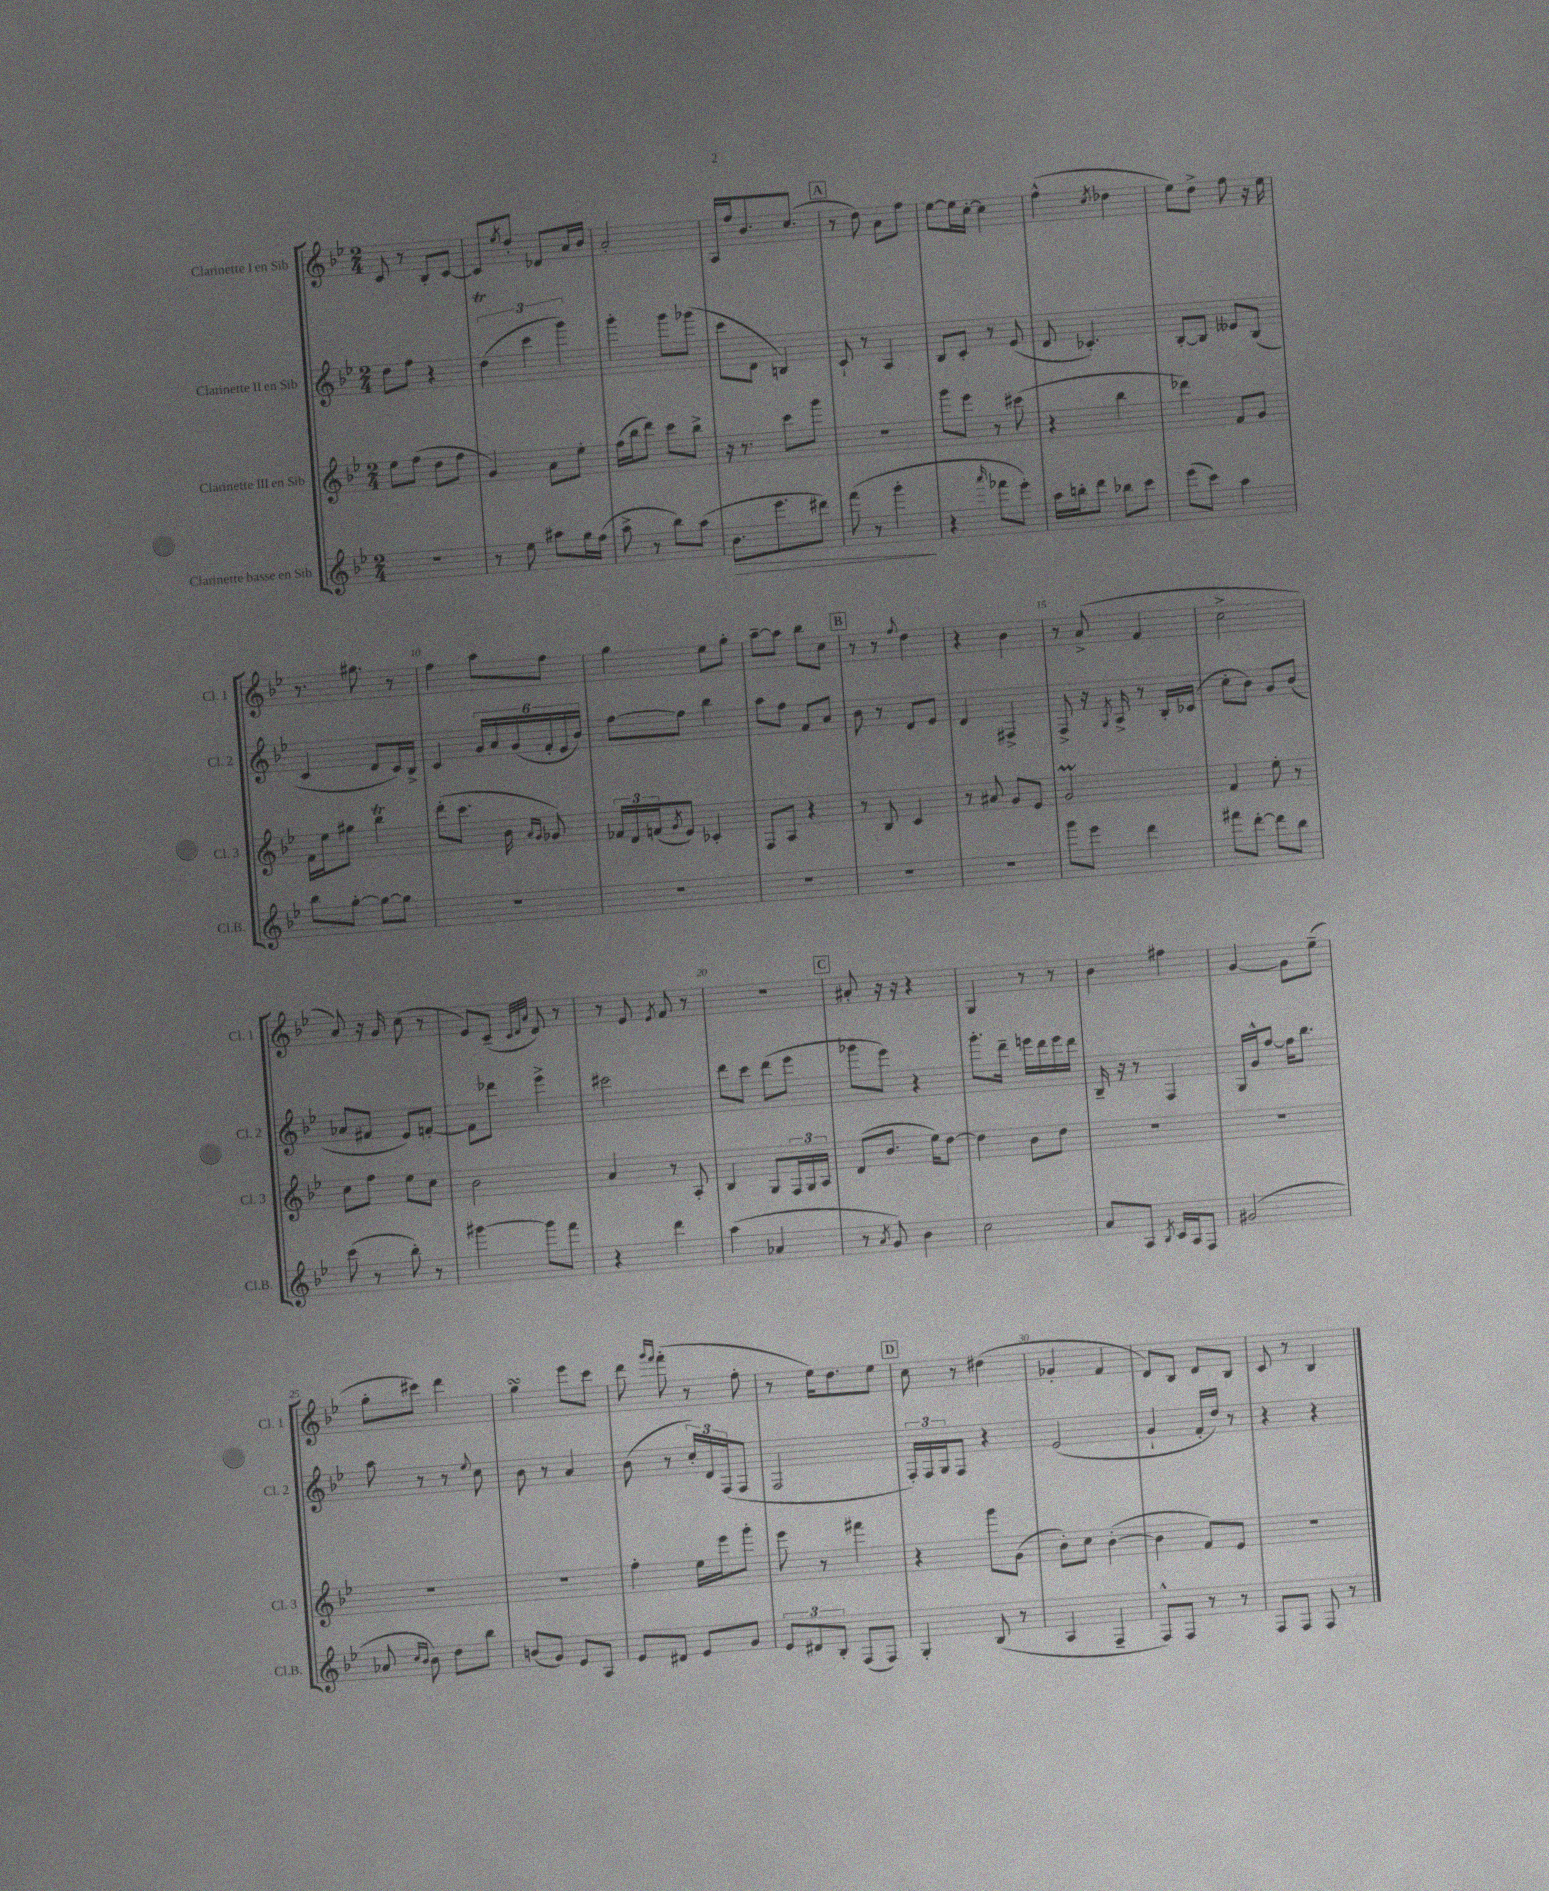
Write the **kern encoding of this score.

**kern	**kern	**kern	**kern
*staff4	*staff3	*staff2	*staff1
*clefG2	*clefG2	*clefG2	*clefG2
*k[b-e-]	*k[b-e-]	*k[b-e-]	*k[b-e-]
*M2/4	*M2/4	*M2/4	*M2/4
2r	8ee-	8dd	8c
.	(8ff	8ff	8r
.	8dd	4r	8B-'
.	8ff	.	[8c
=	=	=	=
8r	4g)	(6dd	8c]
.	.	.	8qee-
8ee-	.	.	8dd'
.	.	6ccc	.
8aa#	8a	.	8d-
.	.	6ggg)	.
16gg	8ee-'	.	16a
(16ff	.	.	16b-
=	=	=	=
8aa^	(16ff	4ggg'	2a'
.	16bb-	.	.
8r	8ddd)	.	.
8bb-)	8ccc	8ggg	.
(8aa	8bb-^	(8ggg-	.
=	=	=	=
8.b-	16r	8ccc	16A
.	8.r	.	16ff
.	.	8d	8.b-
8.eee-	.	.	.
.	8ccc	4B)	.
.	.	.	(8.cc
8ddd#)	8ggg	.	.
=	=	=	=
(8fff	2r	8c`	8r
8r	.	8r	8dd)
4ggg'	.	4A	8a
.	.	.	8ff
=	=	=	=
4r	8ggg	8B-	[8ee-
.	8eee-	8c'	16ee-]
.	.	.	[16cc'
16qqaaa	.	.	.
8fff-	8r	8r	4cc]
8eee-')	(8ccc#	(8e-	.
=	=	=	=
16aa	4r	8d	(4ff^^
16bb'	.	.	.
8ddd	.	4.c-')	.
.	.	.	8qcc
8bb-	4bb-	.	4dd-
8ccc	.	.	.
=	=	=	=
(8eee-	4ddd-)	[8B-'	8ee-)
8ccc)	.	8B-]	8dd^
4aa	8f	8e--	8ff
.	8g	(8B-	16r
.	.	.	16ee-
=	=	=	=
8bb-	16f	4c	8.r
.	16ee-	.	.
[8gg'	8gg#	.	.
.	.	.	8.gg#
8gg_	4bb-	8d	.
8gg]	.	16c)	8r
.	.	16B-^	.
=	=	=	=
2r	(8ddd'	4c	4ff
.	8.ccc	.	.
.	.	24g	8aa
.	.	24a	.
.	16b-	.	.
.	.	(24g	.
.	16qqa	.	.
.	16qqg	.	.
.	8g-)	24f'	8ff
.	.	24e-	.
.	.	24b-)	.
=	=	=	=
2r	24f-	[8ff	4gg
.	24d	.	.
.	(24f	.	.
.	8qg	.	.
.	8e-)	8ff]	.
.	4c-'	4bb-	8ee-
.	.	.	8gg'
=	=	=	=
2r	8F	8aa	[8aa~
.	8A	8ff	8aa]
.	4r	8f	8bb-
.	.	8a	8cc
=	=	=	=
2r	8r	8b-	8r
.	8B-	8r	8r
.	.	.	8qqff
.	4c	8d	4dd
.	.	8e-	.
=	=	=	=
2r	8r	4d	4r
.	8a#	.	.
.	8g	4F#^	4b-
.	8e-	.	.
=	=	=	=
8ggg	2g	8F^	8r
8eee-	.	16r	(8a^
.	.	8qG	.
.	.	16A^	.
4ddd	.	8r	4f
.	.	16B-'	.
.	.	(16c-	.
=	=	=	=
8fff#	4f	8cc'	2cc^
[8ddd'	.	8b-)	.
8ddd]	8ee-'	8g	.
8bb-	8r	(8b-	.
=	=	=	=
(8ccc	8cc	8a-	8a)
8r	8ff	8f#	16r
.	.	.	16g
8bb-')	8ee-	8e-)	(8cc
8r	8cc	[8f'	8r
=	=	=	=
[4ggg#	2b-	8f]	8e-)
.	.	8ddd-	(8c~
.	.	.	32qqc
.	.	.	32qqd
.	.	.	32qqa
8ggg#]	.	4eee-^	8d)
8fff	.	.	8r
=	=	=	=
4r	4a	2ccc#	8r
.	.	.	8e-
.	.	.	8qe-
4ddd	8r	.	8f
.	8A'	.	8r
=	=	=	=
(4aa	4B-	8ddd	2r
.	.	8ccc	.
4a-	8G	(8ddd	.
.	24F	8eee-	.
.	24G	.	.
.	24A	.	.
=	=	=	=
8r	(8d	8ggg-	8a#'
8qa	.	.	.
8g)	8.b-	8eee-)	16r
.	.	.	16r
4b-	.	4r	4r
.	16ee-)	.	.
.	[8dd	.	.
=	=	=	=
2cc	4dd]	8.ggg'	4G
.	.	16ddd~	.
.	8b-	16eee	8r
.	.	16ddd	.
.	8dd	16eee	8r
.	.	16ddd	.
=	=	=	=
8a	2r	16B-~	4b-
.	.	16r	.
8A	.	8r	.
8qB-	.	.	.
16c	.	4F	4ff#
16A	.	.	.
8F	.	.	.
=	=	=	=
(2g#	2r	16G	[4g
.	.	16g^^	.
.	.	[8ff	.
.	.	16ff]	8g]
.	.	8.bb-	.
.	.	.	(8ee-~
=	=	=	=
8a-	2r	8aa	8gg'
16qqcc	.	.	.
16qqb-	.	.	.
8b-)	.	8r	8ccc#)
8dd	.	8r	4ddd
.	.	8qqee-	.
8bb-	.	8cc	.
=	=	=	=
(8b	2r	8b-	4gg
8g)	.	8r	.
8e-	.	4a	8eee-
8A	.	.	8ccc
=	=	=	=
8e-	4ff'	(8b-	8ddd
.	.	.	16qqggg
.	.	.	16qqfff
8d#	.	8r	(8fff'
8e-	16ee-	24cc')	8r
.	.	24d	.
.	16eee-	.	.
.	.	(24F	.
8g	8ggg'	8F	8ff'
=	=	=	=
12e-	8eee-	2F	8r
12d#	.	.	.
.	8r	.	16ee-)
12B-'	.	.	.
.	.	.	8.dd
(8F	4fff#	.	.
8F)	.	.	8ee-
=	=	=	=
4G'	4r	24F')	8cc
.	.	24F	.
.	.	24G	.
.	.	8F	8r
(8B-	8ggg	4r	(4dd#
8r	(8g	.	.
=	=	=	=
4A	8b-')	(2e-	4g-'
.	8cc	.	.
4F~	([4b-'	.	4f
=	=	=	=
8F^^)	4b-]	4g`	8d)
8F	.	.	8B-
8r	8f)	16f'	8d
.	.	16dd)	.
8r	8e-	8r	8B-
=	=	=	=
8F	2r	4r	8c
8F	.	.	8r
8F	.	4r	4B-
8r	.	.	.
==	==	==	==
*-	*-	*-	*-
